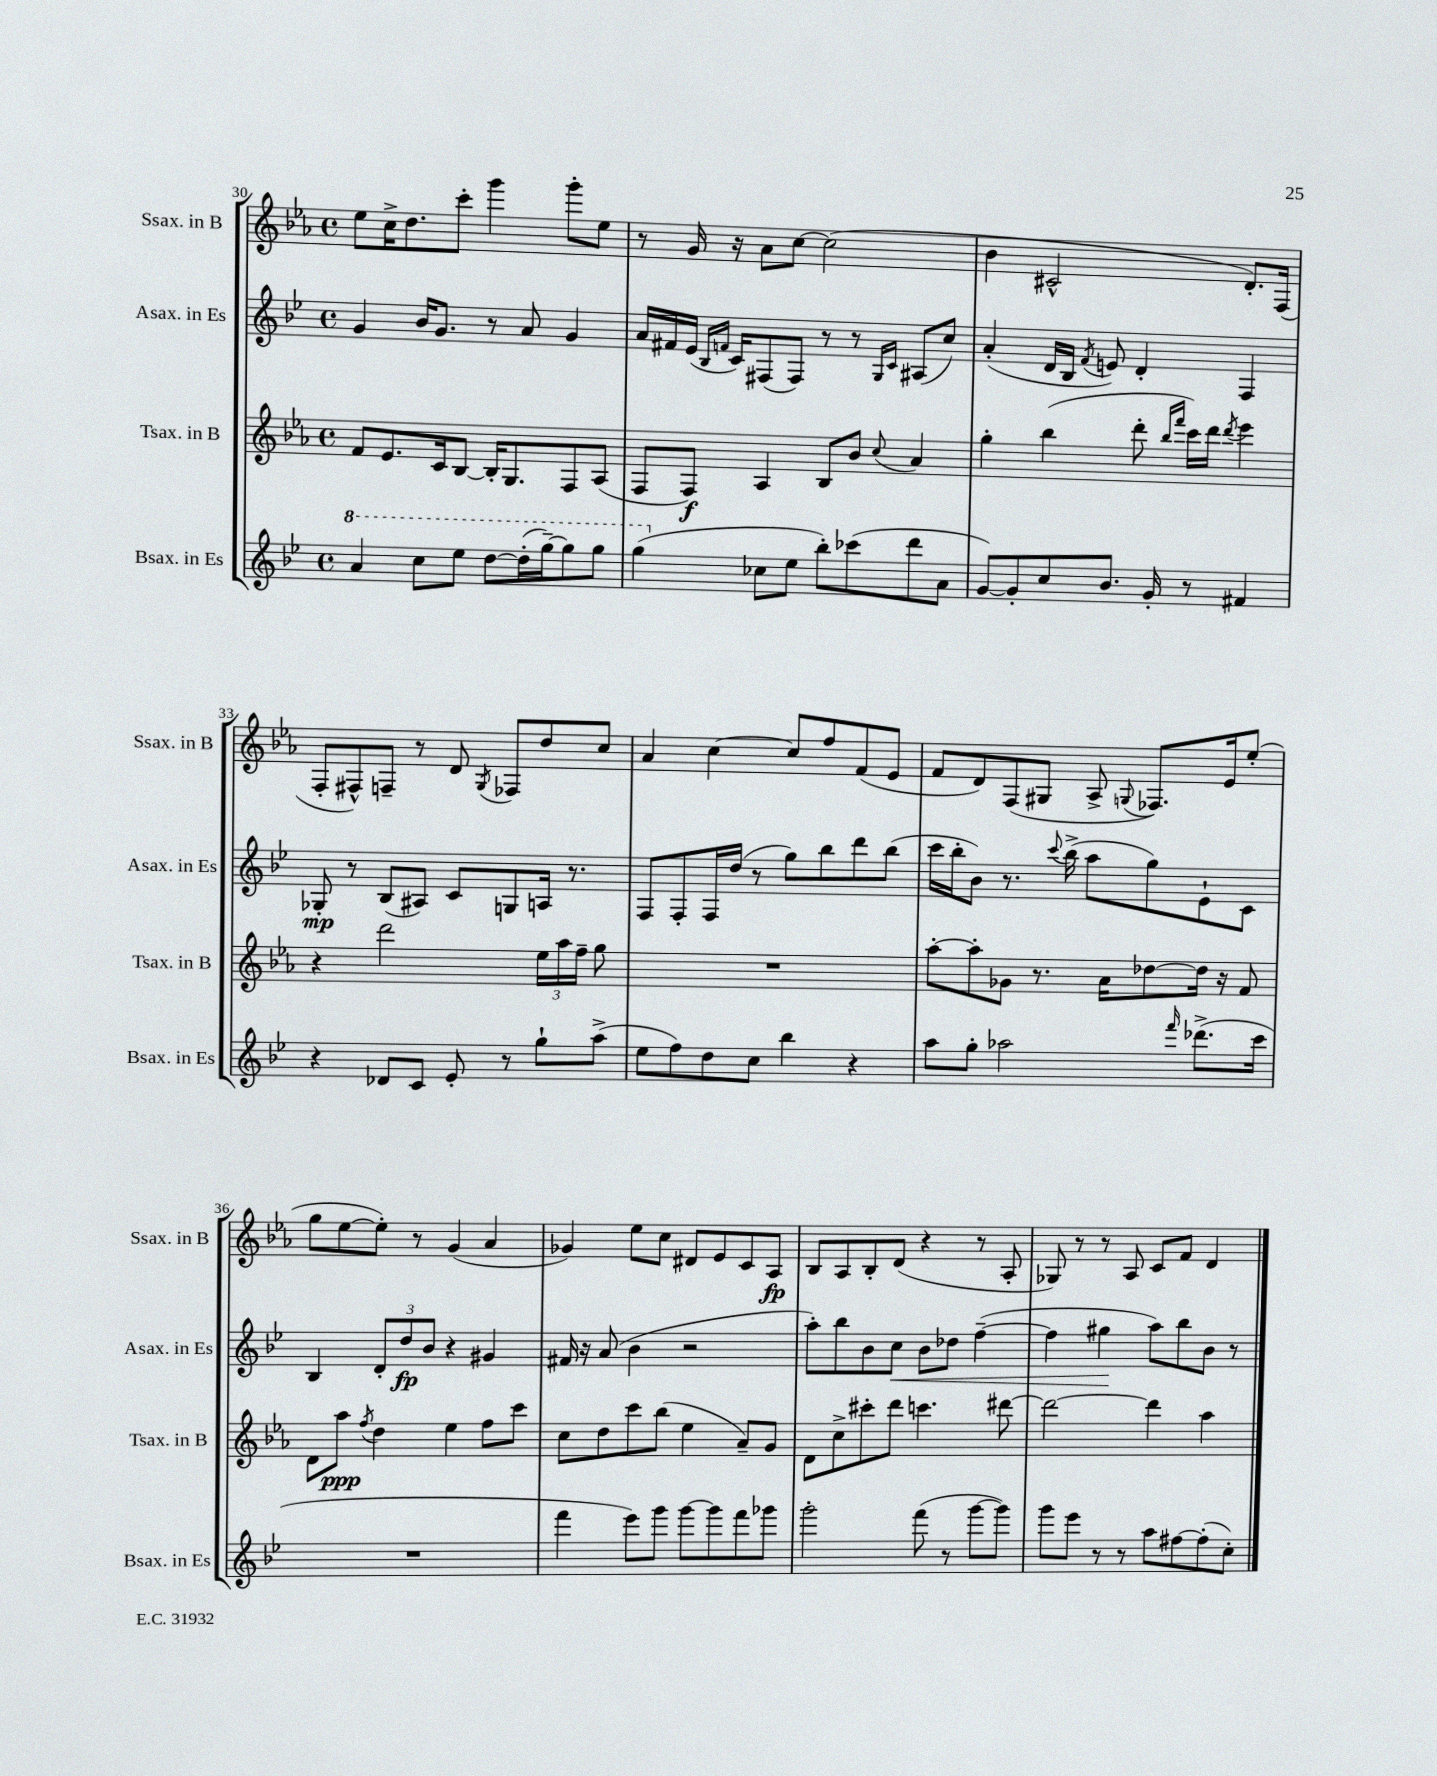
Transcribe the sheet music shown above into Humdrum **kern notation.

**kern	**kern	**dynam	**kern	**dynam	**kern	**dynam
*part4	*part3	*part3	*part2	*part2	*part1	*part1
*staff4	*staff3	*staff3	*staff2	*staff2	*staff1	*staff1
*I"Bsax. in Es	*I"Tsax. in B	*	*I"Asax. in Es	*	*I"Ssax. in B	*
*I'Bsax. in Es	*I'Tsax. in B	*	*I'Asax. in Es	*	*I'Ssax. in B	*
*clefG2	*clefG2	*	*clefG2	*	*clefG2	*
*k[b-e-]	*k[b-e-a-]	*	*k[b-e-]	*	*k[b-e-a-]	*
*M4/4	*M4/4	*	*M4/4	*	*M4/4	*
*met(c)	*met(c)	*	*met(c)	*	*met(c)	*
*8va	*	*	*	*	*	*
=30	=30	=30	=30	=30	=30	=30
4aa/	8f/L	.	4g/	.	8ee-\L	.
.	8.e-/	.	.	.	16cc^\K	.
.	.	.	.	.	8.dd\	.
8ccc\L	.	.	16b-/KL	.	.	.
.	16c/k	.	8.g/J	.	.	.
8eee-\J	[8B-/J	.	.	.	8ccc'\J	.
[8ddd\L	16B-'/KL]	.	8r	.	4ggg\	.
.	8.G/	.	.	.	.	.
(16ddd'\L]	.	.	8a/	.	.	.
[16ggg~\J)	.	.	.	.	.	.
8ggg\]	8F/	.	4g/	.	8ggg'\L	.
8ggg\J	(8A-/J	.	.	.	8ee-\J	.
=31	=31	=31	=31	=31	=31	=31
(4ggg\	8F/L	.	16a/LL	.	8r	.
.	.	.	16f#X/	.	.	.
.	8F/J)	f	(16e-/JJ	.	16g/	.
.	.	.	16qqB-/LL	.	.	.
.	.	.	16qqfn/JJ	.	.	.
.	.	.	16c/KL)	.	16r	.
*X8va	*	*	*	*	*	*
8cc-X\L	4A-/	.	(8F#X/	.	8a-\L	.
8ee-\J	.	.	8F#/J)	.	[8cc\J	.
8bb-'\L)	8B-/L	.	8r	.	(2cc\]	.
(8ccc-X\	8b-/J	.	8r	.	.	.
.	.	.	16qqG/LL	.	.	.
.	8qqcc/	.	16qqc/JJ	.	.	.
8ddd\	4a-/	.	(8A#X/L	.	.	.
8a\J	.	.	8cc/J)	.	.	.
=32	=32	=32	=32	=32	=32	=32
[8g/L)	4gg'\	.	(4a'/	.	4b-\	.
8g'/]	.	.	.	.	.	.
8cc/	(4bb-\	.	16d/LL	.	2c#X^^/	.
.	.	.	16B-/JJ	.	.	.
.	.	.	8qf/	.	.	.
8.b-/J	.	.	8en/)	.	.	.
.	8ddd'\	.	4d'/	.	.	.
16g'/	.	.	.	.	.	.
.	16qqbb-/LL	.	.	.	.	.
.	16qqfff/JJ	.	.	.	.	.
8r	16ccc\LL)	.	.	.	.	.
.	16ddd\JJ	.	.	.	.	.
.	8qddd/	.	.	.	.	.
4f#X/	4eee-\	.	4F/	.	8.d'/L)	.
.	.	.	.	.	(16F/Jk	.
!!LO:LB:g=z
=33	=33	=33	=33	=33	=33	=33
4r	4r	.	8G-X'/	mp	8F'/L	.
.	.	.	8r	.	8F#X^^/)	.
8d-X/L	2ddd\	.	(8B-/L	.	8Fn~/J	.
8c/J	.	.	8A#X/J)	.	8r	.
8e-'/	.	.	8c/L	.	8d/	.
.	.	.	.	.	8qG/	.
8r	.	.	8Gn/	.	8F-X/L	.
8gg`\L	24ee-\LL	.	16An/Jk	.	8dd/	.
.	24aa-\	.	.	.	.	.
.	.	.	8.r	.	.	.
.	24ff~\JJ	.	.	.	.	.
(8aa^\J	8gg\	.	.	.	8cc/J	.
=34	=34	=34	=34	=34	=34	=34
8ee-\L	1r	.	8F/L	.	4a-/	.
8ff\)	.	.	8F'/	.	.	.
8dd\	.	.	16F/L	.	[4cc\	.
.	.	.	(16dd/JJ	.	.	.
8cc\J	.	.	8r	.	.	.
4bb-\	.	.	8gg\L)	.	8cc/L]	.
.	.	.	8bb-\	.	8ff/	.
4r	.	.	8ddd\	.	(8f/	.
.	.	.	(8bb-\J	.	8e-/J	.
=35	=35	=35	=35	=35	=35	=35
8aa\L	[8aa-'\L	.	16ccc\LL	.	8f/L	.
.	.	.	16bb-'\J	.	.	.
8gg'\J	8aa-'\]	.	8b-\J)	.	8d/)	.
2aa-X\	8g-X\J	.	8.r	.	(8F/	.
.	8.r	.	.	.	8G#X/J	.
.	.	.	8qqccc/	.	.	.
.	.	.	(16bb-^\	.	.	.
.	.	.	8aa\L	.	8A-^/	.
.	16a-\KL	.	.	.	.	.
.	.	.	.	.	8qqGn/	.
.	[8dd-X\	.	8gg\)	.	8.F-X/L)	.
16qqfff/	.	.	.	.	.	.
(8.ddd-X^\L	16dd-\Jk]	.	8e-`\	.	.	.
.	16r	.	.	.	16e-/k	.
.	8f/	.	8c\J	.	(8ee-'/J	.
16ccc\Jk	.	.	.	.	.	.
!!LO:LB:g=z
=36	=36	=36	=36	=36	=36	=36
1r	8d\L	.	4B-/	.	8gg\L	.
.	8aa-\J	ppp	.	.	[8ee-\	.
.	8qff/	.	.	.	.	.
.	4dd\	.	12d'/L	.	8ee-'\J])	.
.	.	.	12dd/	fp	.	.
.	.	.	.	.	8r	.
.	.	.	12b-/J	.	.	.
.	4ee-\	.	4r	.	(4g/	.
.	8ff\L	.	4g#X/	.	4a-/	.
.	8ccc\J	.	.	.	.	.
=37	=37	=37	=37	=37	=37	=37
4fff\	8cc\L	.	16f#X/	.	4g-X/)	.
.	.	.	16r	.	.	.
.	8dd\	.	(8a/	.	.	.
8eee-\L)	8ccc\	.	4b-\	.	8ee-\L	.
8ggg\J	(8bb-\J	.	.	.	8cc\J	.
[8ggg\L	4ee-\	.	2r	.	8d#X/L	.
8ggg\]	.	.	.	.	8e-/	.
8fff\	8a-~/L)	.	.	.	8c/	.
8ggg-X\J	8g/J	.	.	.	8A-/J	fp
=38	=38	=38	=38	=38	=38	=38
2ggg'\	8d\L	.	8aa'\L)	.	8B-/L	.
.	8cc^\	.	8bb-\	.	8A-/	.
.	8ccc#X'\	.	8b-\	.	8B-'/	.
!	!	!	!	!LO:HP:b	!	!
.	8ddd\J	.	8cc\J	<	(8d/J	.
(8fff\	4.cccn\	.	8b-\L	.	4r	.
8r	.	.	8dd-X\J	.	.	.
[8ggg\L	.	.	([4ff~\	.	8r	.
8ggg\J])	[8ddd#X\	.	.	.	8A-'/	.
=39	=39	=39	=39	=39	=39	=39
8ggg\L	2ddd#\_	.	4ff\]	.	8G-X/)	.
8eee-\J	.	.	.	.	8r	.
8r	.	.	4gg#X\	.	8r	.
8r	.	.	.	.	8A-/	.
8aa\L	4ddd#\]	.	8aa\L)	[	8c/L	.
[8ff#X\	.	.	8bb-\	.	8f/J	.
(8ff#'\]	4aa-\	.	8b-\J	.	4d/	.
8cc'\J)	.	.	8r	.	.	.
==	==	==	==	==	==	==
*-	*-	*-	*-	*-	*-	*-
